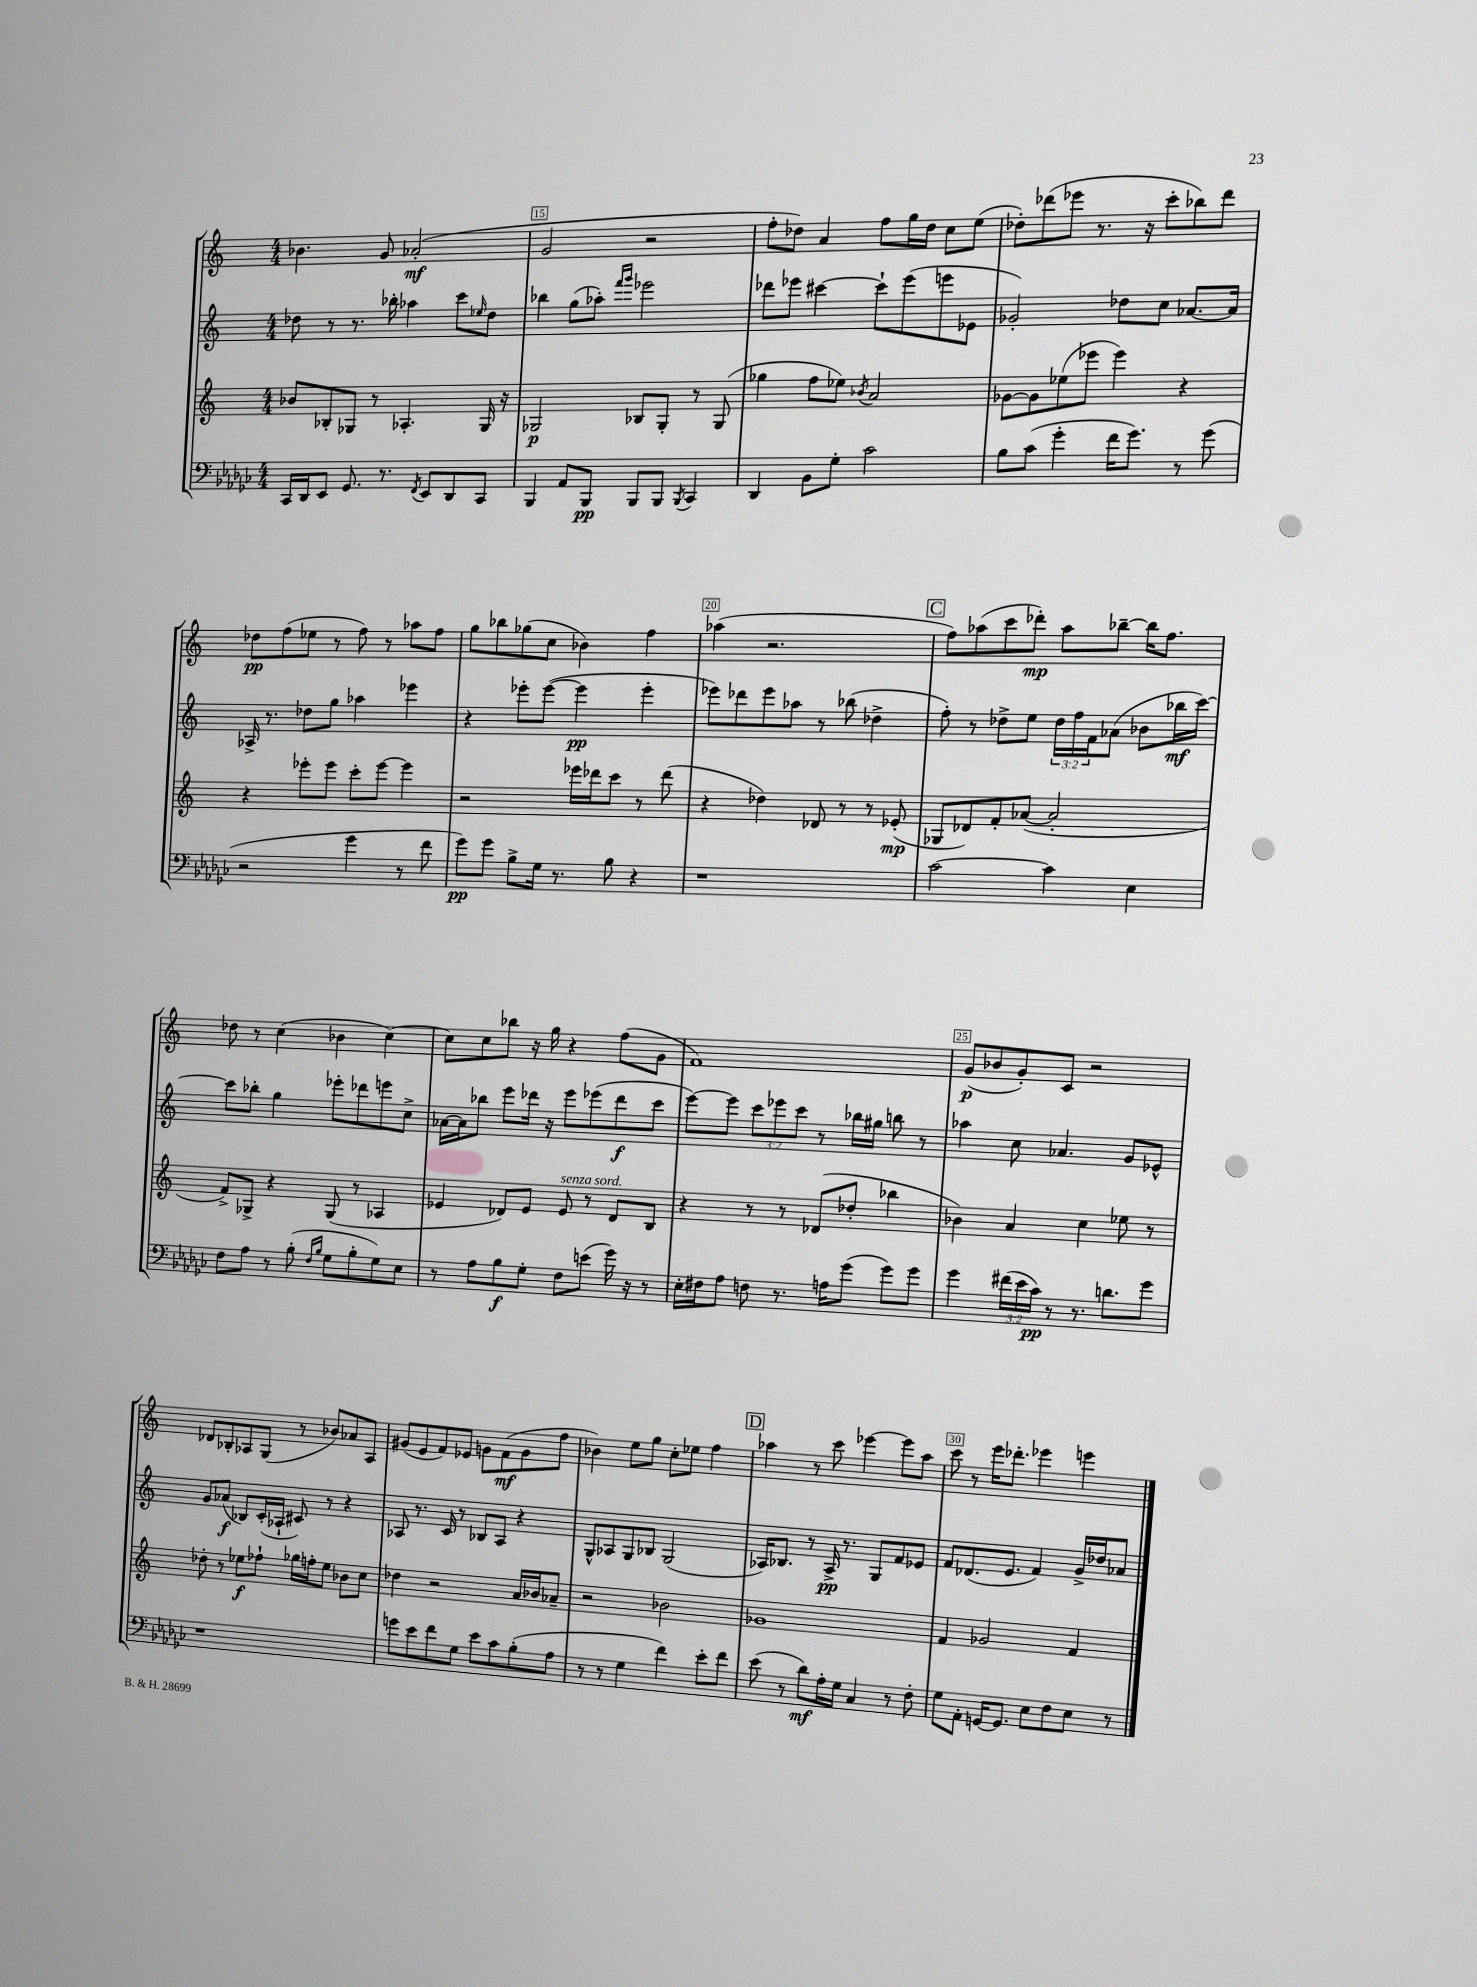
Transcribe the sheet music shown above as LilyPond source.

<<
\new StaffGroup <<
\new Staff = "s0" {
    \clef treble \key c \major \numericTimeSignature \time 4/4
    bes'4. g'8 aes'2-.\mf( |
    g'2 r2 |
    f''8-. des''8) a'4 f''8 g''16 des''16 c''8 e''8( |
    des''8-.) des'''8( ees'''8 r8. r16 c'''8-. bes''8) des'''8 |
    des''8\pp f''8( ees''8 r8 f''8) r8 aes''8 f''8 |
    g''8 bes''8 ges''8( c''8 bes'4) f''4 |
    aes''4( r2. |
    \mark \markup { \box "C" } f''8) aes''8( c'''8 des'''8-.\mp) aes''8 bes''8~-- bes''16 f''8. |
    des''8 r8 c''4( bes'4 c''4~) |
    c''8 c''8 bes''8 r16 g''16 r4 f''8( g'8 |
    f'1) |
    g'8\p( bes'8 g'8-.) c'8 r2 |
    des'8 bes8-. aes8 g8( r8 bes'8) aes'8 aes8 |
    gis'8( e'8 f'8) ees'8 g'8 f'8\mf( g'8 f''8 |
    bes'4) e''8 g''8 c''8-. ees''8 f''4 |
    \mark \markup { \box "D" } aes''4 r8 c'''8 ees'''4~ ees'''8 aes''8 |
    c'''8 r8 e'''16 des'''8.-. ees'''4 e'''4 \bar "|." |
}
\new Staff = "s1" {
    \clef treble \key c \major \numericTimeSignature \time 4/4 \override Staff.TupletNumber.text = #tuplet-number::calc-fraction-text
    des''8 r8 r8. bes''16-. aes''4 c'''8 \grace { ees''16 } des''8 |
    bes''4 g''8( aes''8-.) \grace { f'''16 g'''16 } ees'''2 |
    des'''8 ees'''8 cis'''4~ cis'''8-! ees'''8( e'''8 ees'8 |
    ges'2-.) des''8 c''8 aes'8.~ aes'16 |
    aes16-> r8. des''8 g''8 aes''4 ees'''4 |
    r4 ees'''8-. ees'''8~( ees'''4\pp ees'''4-. |
    ees'''8) des'''8 ees'''8 aes''8 r8 bes''8( des''4-> |
    \mark \markup { \box "C" } f''8-.) r8 des''8-> e''8 \tuplet 3/2 { des''16 f''16 f'16 } aes'8( bes'8 bes''16\mf c'''16~) |
    c'''8 bes''8-. g''4 ees'''8-. des'''8 e'''8 c''8-> |
    aes'16~ aes'16 bes''8 e'''8 des'''16 r16 e'''8 ees'''8( des'''8\f c'''8 |
    e'''8~) e'''8 \tuplet 3/2 { c'''8 ees'''8 c'''8 } r8 bes''16 gis''16 b''8 r8 |
    aes''4 c''8 aes'4. g'8 ees'8-^ |
    g'8 aes'8\f( bes8) c'16-.( aes16-! cis'8) r8 r4 |
    aes8 r8. c'16 r8 bes8 aes8 r4 |
    g8-^ aes8 g8 bes8 g2( |
    \mark \markup { \box "D" } aes16) bes8. r8 aes16->\pp r8. g8 f'8 ees'8 |
    f'8 des'8.( e'8. f'4) g'16-> des''16 aes'8 \bar "|." |
}
\new Staff = "s2" {
    \clef treble \key c \major \numericTimeSignature \time 4/4
    bes'8 bes8-. ges8 r8 aes4.-. ges16 r16 |
    ges2\p bes8 ges8-. r8 ges8( |
    ges''4 f''8 ees''8) \acciaccatura { bes'8 } a'2 |
    ges'8~ ges'8 ees''8( ees'''8 ees'''4) r4 |
    r4 ees'''8-. ees'''8 c'''8-. ees'''8~ ees'''4 |
    r2 ees'''16 des'''16 c'''8 r8 des'''8( |
    r4 des''4) des'8 r8 r8 ees'8-.\mp( |
    \mark \markup { \box "C" } ges8 des'8) f'8-. aes'8~( aes'2-. |
    f'8->) ges8-> r4 ges8( r8 aes4 |
    ees'4 des'8) ees'8 ees'8^\markup { \italic "senza sord." } r8 des'8 b8 |
    r4 r8 r8 des'8( des''8-. bes''4 |
    bes'4) a'4 c''4 ees''8 r8 |
    des''8-. r8 ees''8\f fes''8-! ges''16 f''16-. ees''8 bes'8 c''8 |
    des''4 r2 a'16 bes'16 aes'8-- |
    r2 bes'2 |
    \mark \markup { \box "D" } ges'1 |
    f'4 ges'2 f'4 \bar "|." |
}
\new Staff = "s3" {
    \clef bass \key ges \major \numericTimeSignature \time 4/4 \override Staff.TupletNumber.text = #tuplet-number::calc-fraction-text
    ces,16 des,16 ees,8 ges,8. r8. \acciaccatura { f,8 } ees,8 des,8 ces,8 |
    bes,,4 aes,8 bes,,8\pp bes,,8 bes,,8 \acciaccatura { bes,,8 } ces,4 |
    des,4 bes,8 ges8-. ces'2 |
    bes8 ces'8( ges'4-. f'16 ges'8.) r8 ges'8( |
    r2 ges'4 r8 f'8 |
    ges'8\pp) ges'8 bes8-> ges16 r8. bes8 r4 |
    r1 |
    \mark \markup { \box "C" } ces'2~ ces'4 ees4 |
    f8 aes8 r8 bes8-.( \grace { f16 bes16 } ges8 bes8-. ges8) ees8 |
    r8 aes8 bes8\f ges8-. f8 e'8( ges'16) r16 r8 |
    ees16-. fis16 aes8 f8 r8. a16 ges'8( ges'8) ges'8 |
    ges'4 \tuplet 3/2 { fis'16( ees'16 ces'16\pp) } r8 r8. d'8. ges'8 |
    r1 |
    g'8 ees'8 f'8 ges8 ees'8 ces'8 bes8-.( aes8 |
    r8 r8 ges4 f'4) ees'8-. f'8 |
    \mark \markup { \box "D" } ees'8( r8 des'8\mf) aes16-. ges16 ces4 r8 f8-. |
    ges8 aes,8-. g,16~ g,8. ees8 f8 ees8 r8 \bar "|." |
}
>>
>>
\layout { \context { \Score currentBarNumber = #14 \override BarNumber.break-visibility = ##(#f #t #t) barNumberVisibility = #(every-nth-bar-number-visible 5) \override BarNumber.stencil = #(make-stencil-boxer 0.1 0.3 ly:text-interface::print) } }
